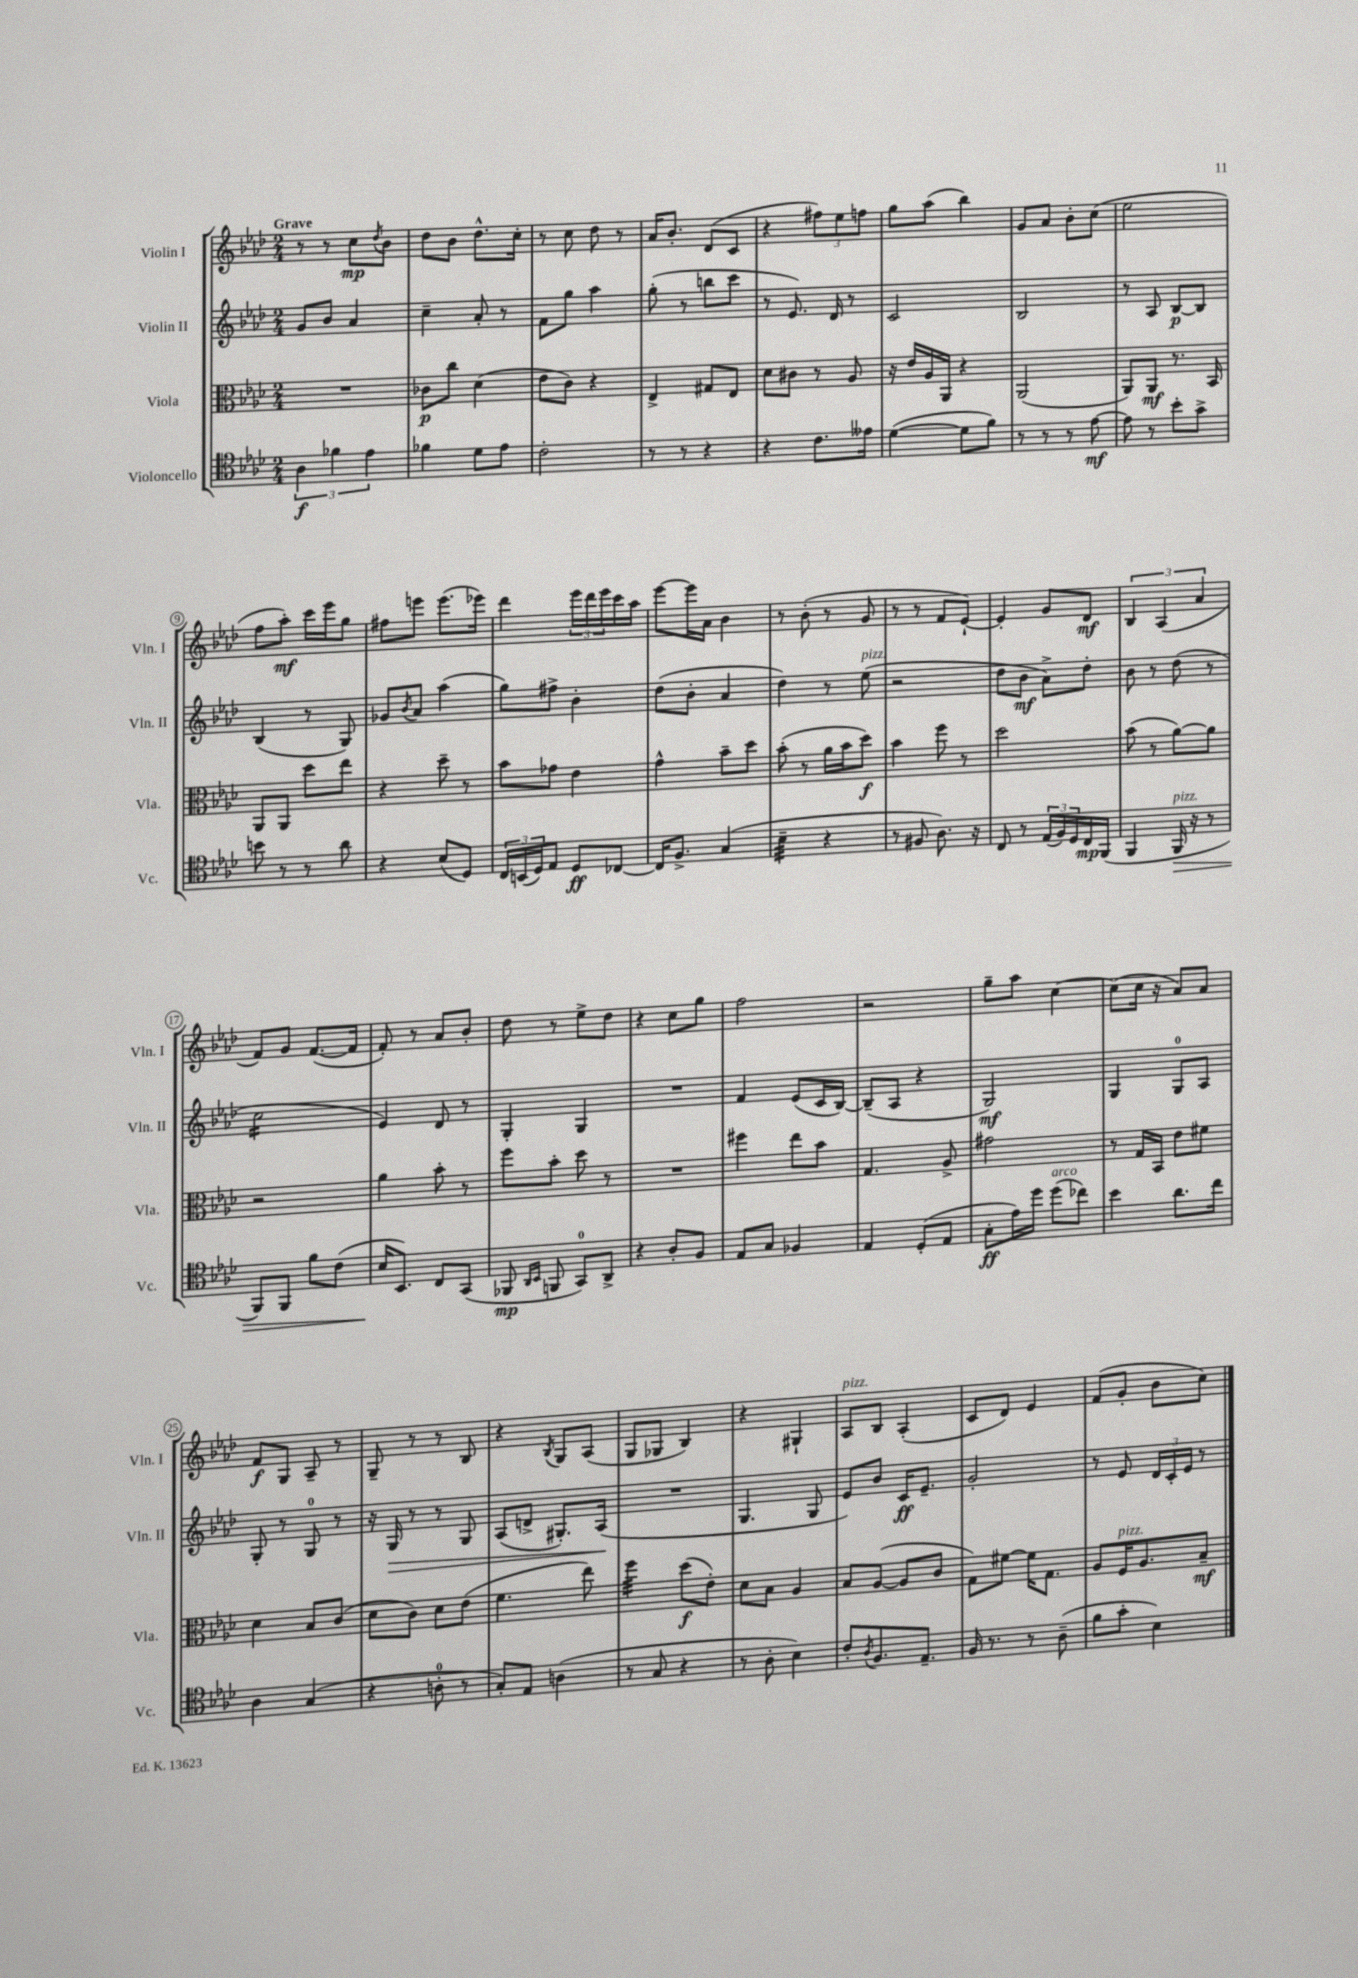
<<
\new StaffGroup <<
\new Staff = "s0" \with { instrumentName = "Violin I" shortInstrumentName = "Vln. I" } {
    \clef treble \key aes \major \numericTimeSignature \time 2/4 \tempo "Grave"
    r8 r8 c''8\mp \acciaccatura { des''8 } bes'8 |
    des''8 bes'8 des''8.-^ c''16-. |
    r8 c''8 des''8 r8 |
    aes'16 bes'8.-. des'8( c'8 |
    r4 \tuplet 3/2 { fis''8) ees''8 f''8 } |
    g''8 aes''8( bes''4) |
    g'8 aes'8 bes'8-. c''8( |
    ees''2 |
    f''8 aes''8-.\mf) c'''16 ees'''16 g''8 |
    fis''8 e'''8 e'''8.( ees'''16) |
    des'''4 \tuplet 3/2 { ees'''16 des'''16 ees'''16 } c'''16 aes''16 |
    ees'''8~ ees'''16 aes'16 bes'4 |
    r8 bes'8-.( r8 g'8 |
    r8 r8 f'8 ees'8~-!) |
    ees'4-. g'8 des'8\mf |
    \tuplet 3/2 { bes4 aes4( aes'4 } |
    f'8) g'8 f'8.~( f'16 |
    f'8-.) r8 aes'8 bes'8-. |
    des''8 r8 ees''8-> des''8 |
    r4 c''8 g''8 |
    f''2 |
    r2 |
    g''8-- aes''8 c''4~ |
    c''8( c''16 r16 aes'8) aes'8 |
    f'8\f g8 aes8-- r8 |
    g8-- r8 r8 bes8 |
    r4 \acciaccatura { bes8 } g8 aes8( |
    g8 ges8 bes4) |
    r4 gis4-! |
    aes8^\markup { \italic "pizz." } bes8 aes4-.( |
    c'8 des'8) ees'4 |
    f'8( g'8-. bes'8 c''8) \bar "|." |
}
\new Staff = "s1" \with { instrumentName = "Violin II" shortInstrumentName = "Vln. II" } {
    \clef treble \key aes \major \numericTimeSignature \time 2/4
    g'8 bes'8 aes'4 |
    c''4-- aes'8-. r8 |
    f'8 g''8 aes''4 |
    g''8-.( r8 b''8 c'''8 |
    r8 ees'8.) des'16 r8 |
    c'2 |
    bes2 |
    r8 aes8 bes8~\p bes8 |
    bes4( r8 g8) |
    ges'8 \acciaccatura { bes'8 } aes'8 aes''4( |
    g''8) fis''8-> bes'4-. |
    des''8( bes'8-. aes'4 |
    des''4) r8 ees''8^\markup { \italic "pizz." }( |
    r2 |
    des''8 bes'8\mf aes'8->) des''8-. |
    bes'8 r8 des''8( r8 |
    c''2:16 |
    ees'4) des'8 r8 |
    g4-. g4 |
    R2 |
    f'4 ees'8( c'16 bes16~) |
    bes8--( aes8 r4 |
    g2\mf) |
    g4 g8-0 aes8 |
    g8-. r8 g8-0 r8 |
    r16 g16\> r8 r8 g8 |
    aes8( d'8-> gis8.-.) aes16\!( |
    R2 |
    g4. g8 |
    ees'8) bes'8 c'16\ff ees'8.-- |
    g'2-. |
    r8 ees'8 \tuplet 3/2 { des'16 c'16-. ees'16 } r8 \bar "|." |
}
\new Staff = "s2" \with { instrumentName = "Viola" shortInstrumentName = "Vla." } {
    \clef alto \key aes \major \numericTimeSignature \time 2/4
    R2 |
    ces'8\p c''8 des'4( |
    ees'8 c'8) r4 |
    ees4-> gis8 ees8 |
    des'8 cis'8 r8 aes8 |
    r16 ees'16 aes16 aes,16 r4 |
    aes,2( |
    aes,8) aes,8\mf r8. bes,16 |
    aes,8 aes,8 des''8 ees''8 |
    r4 des''8-- r8 |
    bes'8 ges'8 ees'4 |
    g'4-^ bes'8-- des''8 |
    bes'8-.( r8 aes'16 bes'16 des''8\f) |
    bes'4 f''8 r8 |
    des''2 |
    bes'8( r8 aes'8~) aes'8 |
    r2 |
    aes'4 bes'8-. r8 |
    f''8 bes'8-. des''8 r8 |
    R2 |
    fis''4 ees''8 bes'8 |
    g4. aes8-> |
    gis'2 |
    r8 g16 bes,16 ees'8 fis'8 |
    des'4 bes8 c'8( |
    des'8 c'8) des'8 ees'8( |
    f'4. ees''8) |
    f''4:32 des''8\f( ees'8-.) |
    des'8 bes8 aes4 |
    bes8 aes8~( aes8 c'8 |
    g8) fis'8~ fis'16 g8. |
    aes8 f16^\markup { \italic "pizz." } aes8. bes8--\mf \bar "|." |
}
\new Staff = "s3" \with { instrumentName = "Violoncello" shortInstrumentName = "Vc." } {
    \clef tenor \key aes \major \numericTimeSignature \time 2/4
    \tuplet 3/2 { aes4\f fes'4 ees'4 } |
    fes'4 des'8 ees'8 |
    c'2-. |
    r8 r8 r4 |
    r4 c'8. eeses'16 |
    des'4~( des'8 f'8) |
    r8 r8 r8 ees'8~\mf |
    ees'8 r8 bes'8-. g'8-> |
    b'8 r8 r8 aes'8 |
    r4 bes8( des8) |
    \tuplet 3/2 { c16 b,16( des16) } ees8 des8\ff ces8~ |
    ces16 f8.-> g4( |
    bes4:32-- r4 |
    r8 fis8 aes8.) r16 |
    c8 r8 \tuplet 3/2 { ees16( f16) des16 } c16\mp f,16( |
    f,4 f,16\>^\markup { \italic "pizz." } r16 r8 |
    f,8) f,8 f'8 c'8( |
    bes16\! bes,8.) c8 g,8( |
    fes,8\mp \grace { aes,16 bes,16 } f,8 g,8-0) aes,8-> |
    r4 aes8-. f8 |
    ees8 g8 fes4 |
    ees4 des8-.( ees8 |
    g8-.\ff ees'16) des''16 des''8^\markup { \italic "arco" }( ces''8) |
    bes'4 aes'8. c''16 |
    aes4 g4( |
    r4 a8-0-. r8 |
    g8-.) ees8 a4( |
    r8 g8 r4 |
    r8 aes8-. bes4) |
    c'8-. \acciaccatura { aes8 } f8. ees8.-- |
    f16 r8. r8 aes8--( |
    f'8 g'8-. bes4) \bar "|." |
}
>>
>>
\layout { \context { \Score \override BarNumber.stencil = #(make-stencil-circler 0.1 0.3 ly:text-interface::print) } }
